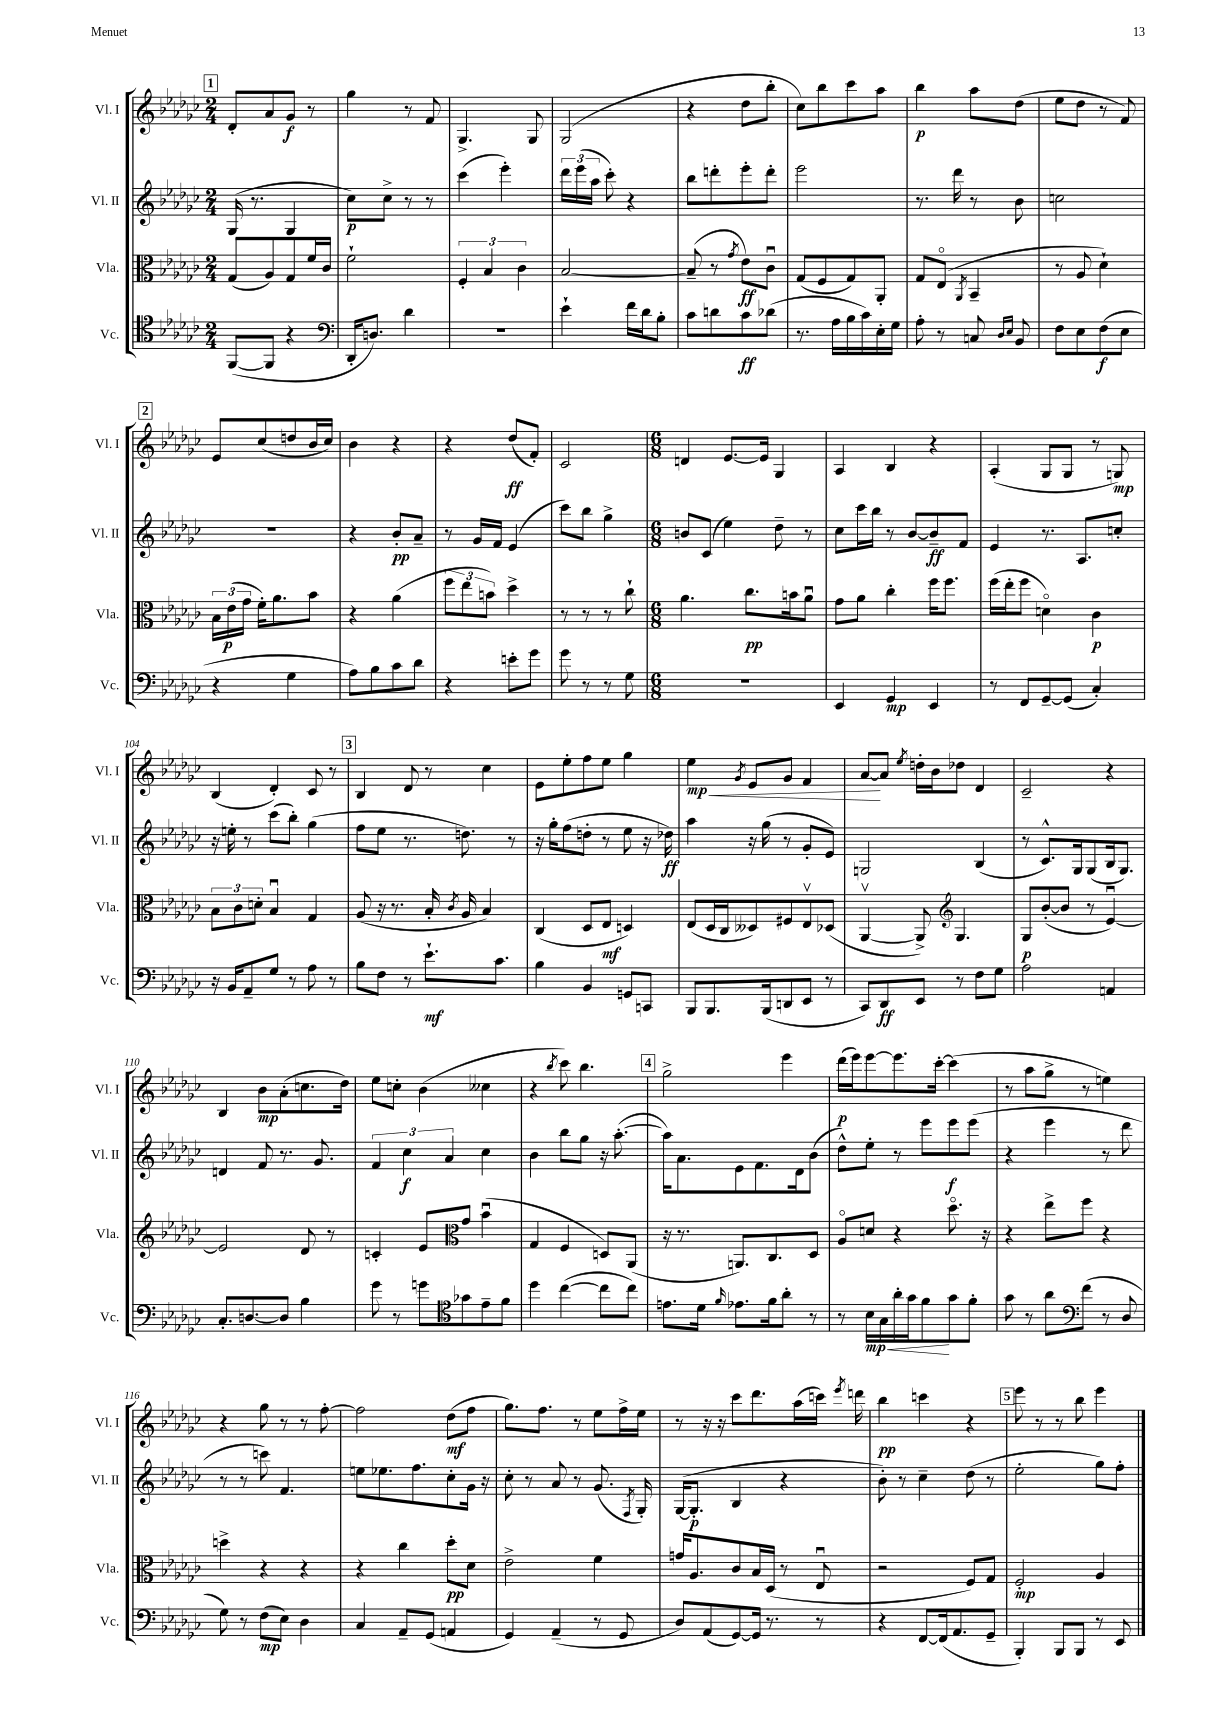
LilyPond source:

<<
\new StaffGroup <<
\new Staff = "s0" \with { instrumentName = "Vl. I" shortInstrumentName = "Vl. I" } {
    \clef treble \key ges \major \numericTimeSignature \time 2/4
    \autoBeamOff \mark \markup { \box "1" } des'8[-. aes'8 ges'8]\f r8 |
    ges''4 r8 f'8 |
    ges4.-> ges8 |
    ges2( |
    r4 des''8[ bes''8]-. |
    ces''8[) bes''8 ces'''8 aes''8] |
    bes''4\p aes''8[ des''8]( |
    ees''8[ des''8] r8 f'8) |
    \mark \markup { \box "2" } ees'8[ ces''8( d''8 bes'16 ces''16]) |
    bes'4 r4 |
    r4 des''8[\ff( f'8]-.) |
    ces'2 |
    \numericTimeSignature \time 6/8 d'4 ees'8.[~ ees'16] ges4 |
    aes4 bes4 r4 |
    aes4-.( ges8[ ges8] r8 g8\mp) |
    bes4( des'4-.) ces'8 r8 |
    \mark \markup { \box "3" } bes4 des'8 r8 ces''4 |
    ees'8[ ees''8-. f''8 ees''8] ges''4 |
    ees''4\mp\< \acciaccatura { ges'8 } ees'8[ ges'8] f'4 |
    aes'8[~\! aes'8] \acciaccatura { ees''8 } d''16[-. bes'16 des''8] des'4 |
    ces'2-- r4 |
    bes4 bes'8[\mp aes'8-.( c''8. des''16]) |
    ees''8[ c''8]-. bes'4( ceses''4 |
    r4 \acciaccatura { bes''8 } ces'''8) bes''4. |
    \mark \markup { \box "4" } ges''2-> ees'''4 |
    des'''16[\p( ees'''16) ees'''8~ ees'''8. ces'''16]~-. ces'''4( |
    r8 aes''8[ ges''8]-> r8 e''4) |
    r4 ges''8 r8 r8 f''8~-. |
    f''2 des''8[\mf( f''8] |
    ges''8.[) f''8.] r8 ees''8[ f''16-> ees''16] |
    r8 r16 r16 ces'''8[ des'''8. aes''16( c'''16]) \acciaccatura { ees'''8 } d'''16 |
    bes''4\pp c'''4 r4 |
    \mark \markup { \box "5" } ees'''8 r8 r8 bes''8 ees'''4 \bar "|." |
}
\new Staff = "s1" \with { instrumentName = "Vl. II" shortInstrumentName = "Vl. II" } {
    \clef treble \key ges \major \numericTimeSignature \time 2/4
    \autoBeamOff \mark \markup { \box "1" } ges16( r8. ges4 |
    ces''8[\p) ces''8]-> r8 r8 |
    ces'''4( ees'''4-.) |
    \tuplet 3/2 { des'''16[ ees'''16( aes''16] } ces'''8-.) r4 |
    bes''8[ d'''8-. ees'''8-. d'''8]-. |
    ees'''2 |
    r8. des'''16 r8 bes'8 |
    c''2 |
    \mark \markup { \box "2" } R2 |
    r4 bes'8[-.\pp aes'8]-- |
    r8 ges'16[ f'16] ees'4( |
    ces'''8[) bes''8] ges''4-> |
    \numericTimeSignature \time 6/8 b'8[ ces'8]( ees''4) des''8-- r8 |
    ces''8[ ces'''16 bes''16] r8 bes'8[~ bes'8--\ff f'8] |
    ees'4 r8. aes8.[ c''8]-. |
    r16 e''16-. r8 ces'''8[( bes''8]-.) ges''4( |
    \mark \markup { \box "3" } f''8[ ees''8] r8. d''8.) r8 |
    r16 ges''16[-. f''8( d''8]-. r8 ees''8 r16 des''16\ff) |
    aes''4 r16 ges''16( r8 ges'8[-. ees'8]) |
    g2 bes4( |
    r8 ces'8.[-^) ges16 ges8( bes16 ges8.]) |
    d'4 f'8 r8. ges'8. |
    \tuplet 3/2 { f'4 ces''4\f aes'4 } ces''4 |
    bes'4 bes''8[ ges''8] r16 aes''8.~-.( |
    \mark \markup { \box "4" } aes''16[) aes'8. ees'8 f'8. des'16 bes'8]( |
    des''8[-^) ees''8]-. r8 ees'''8[ ees'''8\f ees'''8]( |
    r4 ees'''4 r8 des'''8 |
    r8 r8 c'''8) f'4. |
    e''8[ ees''8. f''8. ces''8-. ges'16] r16 |
    ces''8-. r8 aes'8 r8 ges'8.( \acciaccatura { f8 } ges16-.) |
    ges16[~( ges8.]-.\p bes4 r4 |
    bes'8-.) r8 ces''4-- des''8( r8 |
    \mark \markup { \box "5" } ees''2-. ges''8[) f''8]-. \bar "|." |
}
\new Staff = "s2" \with { instrumentName = "Vla." shortInstrumentName = "Vla." } {
    \clef alto \key ges \major \numericTimeSignature \time 2/4
    \autoBeamOff \mark \markup { \box "1" } ges8[( aes8) ges8 f'16 ces'16] |
    f'2-! |
    \tuplet 3/2 { f4-. bes4 ces'4 } |
    bes2~ |
    bes8--( r8 \acciaccatura { ges'8 } ees'8[\ff) ces'8]\downbow |
    ges8[( f8 ges8) aes,8]-. |
    ges8[ ees8]\flageolet( \acciaccatura { aes,8 } bes,4-- |
    r8 aes8 des'4-!) |
    \mark \markup { \box "2" } \tuplet 3/2 { bes16[ ees'16\p( ges'16] } f'16[-.) aes'8. bes'8] |
    r4 aes'4( |
    \tuplet 3/2 { f''8[ ees''8 b'8]) } des''4-> |
    r8 r8 r8 ces''8-! |
    \numericTimeSignature \time 6/8 aes'4. ces''8.[\pp b'16 aes'8]\downbow |
    ges'8[ aes'8] ces''4-. f''16[ f''8.] |
    f''16[( ees''16-. f''8] d'4\flageolet) ces'4\p |
    \tuplet 3/2 { bes8[ ces'8 d'8]-. } bes4\downbow ges4 |
    \mark \markup { \box "3" } aes8( r16 r8. bes16-. \acciaccatura { ces'8 } aes16 bes4) |
    ces4( des8[ ees8]\mf d4) |
    ees8[( des16 ces16 deses8) fis8 ees8\upbow des8]( |
    aes,4~\upbow aes,8->) \clef treble ges4. |
    ges8[\p bes'8~-.( bes'8] r8 ees'4~\downbow) |
    ees'2 des'8 r8 |
    c'4-. ees'8[ ges'8] bes'4\downbow( |
    \clef alto ges4 f4 d8[) aes,8]( |
    \mark \markup { \box "4" } r16 r8. a,8.[) ces8. des8] |
    aes8[\flageolet d'8] r4 des''8.\flageolet r16 |
    r4 ees''8[-> f''8] r4 |
    d''4-> r4 r4 |
    r4 ces''4 des''8[-.\pp des'8] |
    ees'2-> f'4 |
    g'16[ aes8. ces'8 bes16 des16]( r8 ees8\downbow |
    r2 f8[) ges8] |
    \mark \markup { \box "5" } f2-.\mp aes4 \bar "|." |
}
\new Staff = "s3" \with { instrumentName = "Vc." shortInstrumentName = "Vc." } {
    \clef tenor \key ges \major \numericTimeSignature \time 2/4
    \autoBeamOff \mark \markup { \box "1" } f,8[~( f,8] r4 |
    \clef bass des,16[-. d8.]) des'4 |
    R2 |
    ees'4-! f'16[ des'16 bes8]-. |
    ces'8[ d'8 ces'8\ff des'8]( |
    r8. aes16[ bes16 ces'16) ees16-. ges16] |
    aes8-. r8 c8 \grace { des16[ ees16] } bes,8 |
    f8[ ees8 f8\f( ees8] |
    \mark \markup { \box "2" } r4 ges4 |
    aes8[) bes8 ces'8 des'8] |
    r4 e'8[-. ges'8] |
    ges'8 r8 r8 ges8 |
    \numericTimeSignature \time 6/8 R2. |
    ees,4 ges,4\mp ees,4 |
    r8 f,8[ ges,8~-- ges,8]( ces4-.) |
    r16 bes,16[ aes,8-- ges8] r8 aes8 r8 |
    \mark \markup { \box "3" } bes8[ f8] r8 ees'8.[-!\mf ces'8.] |
    bes4 bes,4 g,8[ c,8] |
    bes,,8[ bes,,8. bes,,16( d,8 ees,8] r8 |
    ces,8[) des,8\ff ees,8] r8 f8[ ges8] |
    aes2 a,4 |
    ces8.[-. d8.~ d8] bes4 |
    ges'8 r8 g'8[ ges'8 ees'8-- f'8] |
    \clef tenor des''4 ces''4~( ces''8[ ces''8]) |
    \mark \markup { \box "4" } e'8.[ des'16] \grace { f'16 } ees'8.[ f'16 aes'8]-. r8 |
    r8 bes16[\mp\< ges16 aes'16-. ges'16 f'8\! ges'8 f'8]-. |
    ges'8 r8 aes'8[ f'8]( r8 des8 |
    \clef bass ges8) r8 f8[\mp( ees8]) des4 |
    ces4 aes,8[-- ges,8]( a,4 |
    ges,4) aes,4--( r8 ges,8 |
    des8[) aes,8( ges,8~) ges,16] r8. r8 |
    r4 f,8[~ f,16( aes,8. ges,8]-- |
    \mark \markup { \box "5" } bes,,4-.) bes,,8[ bes,,8] r8 ees,8 \bar "|." |
}
>>
>>
\layout { \context { \Score currentBarNumber = #89 } }
